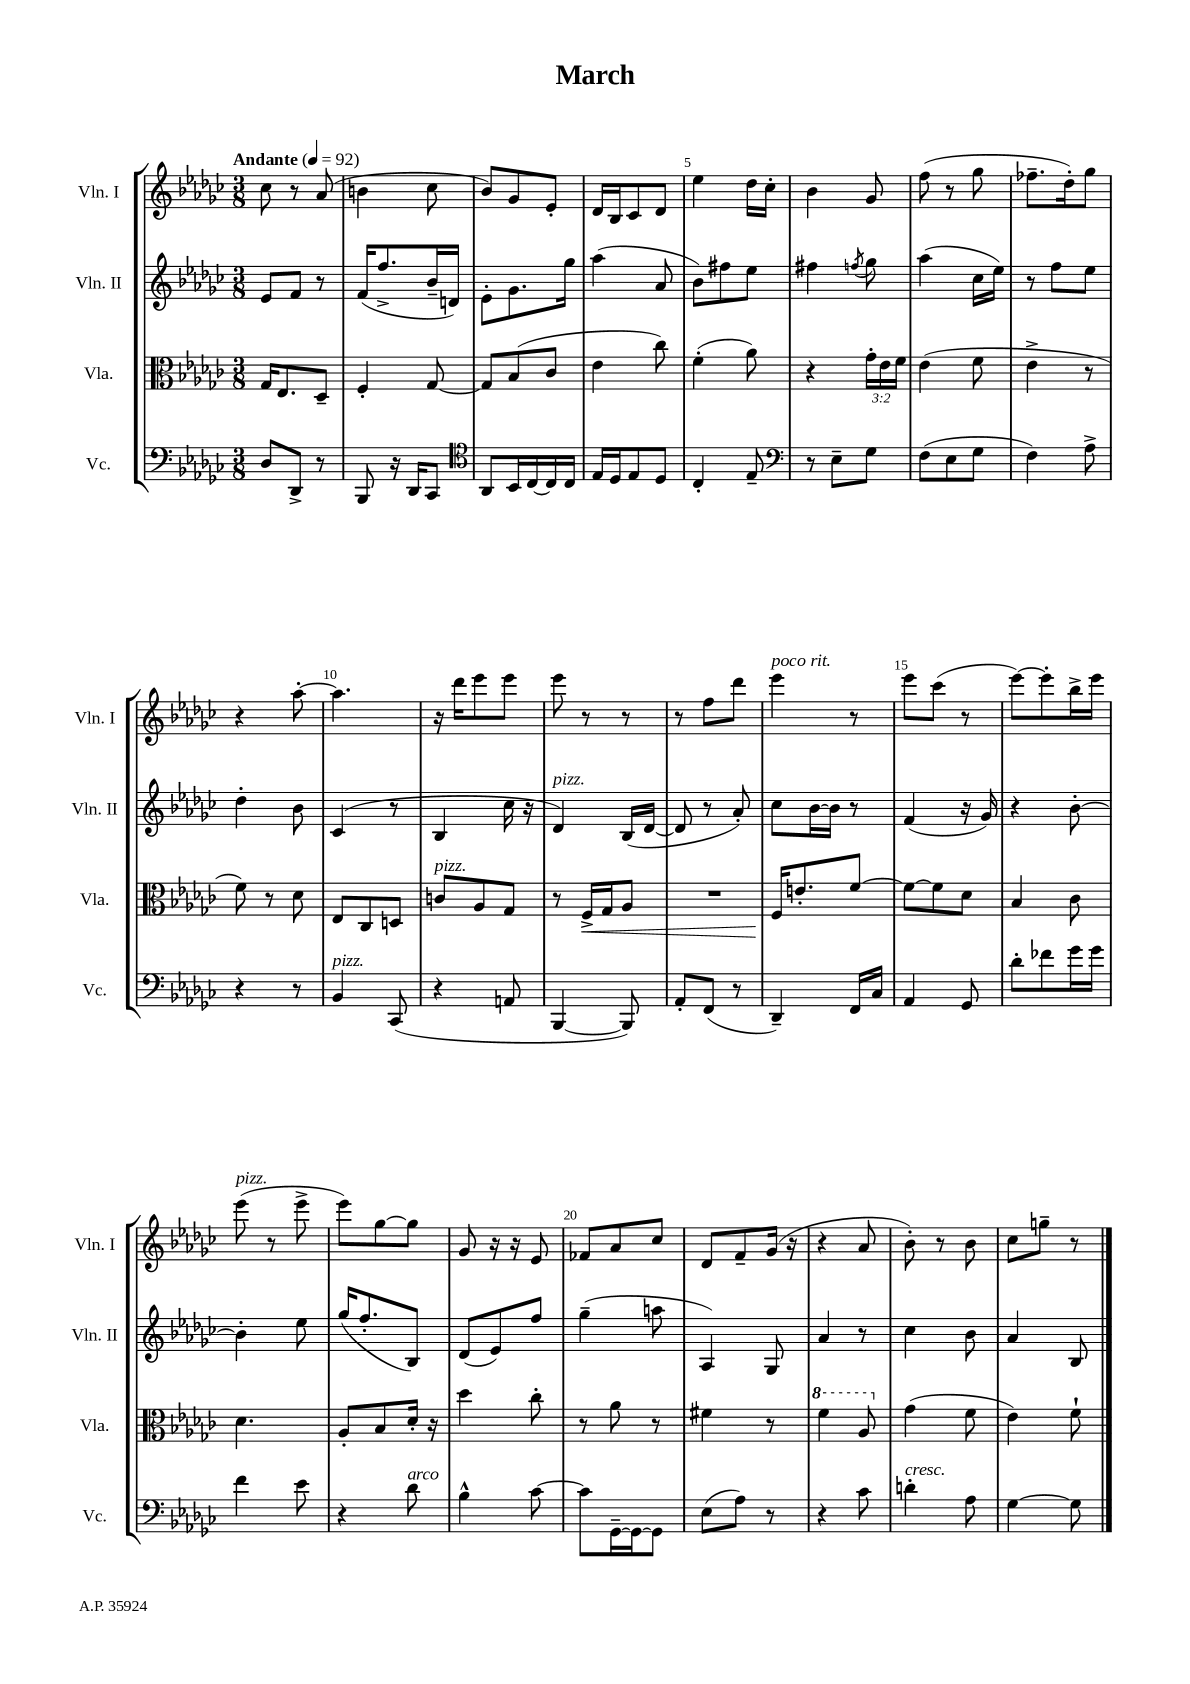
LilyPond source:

\header { title = "March" }
<<
\new StaffGroup <<
\new Staff = "s0" \with { instrumentName = "Vln. I" shortInstrumentName = "Vln. I" } {
    \clef treble \key ges \major \numericTimeSignature \time 3/8 \tempo "Andante" 4 = 92
    ces''8 r8 aes'8( |
    b'4 ces''8 |
    bes'8) ges'8 ees'8-. |
    des'16 bes16 ces'8 des'8 |
    ees''4 des''16 ces''16-. |
    bes'4 ges'8 |
    f''8( r8 ges''8 |
    fes''8.-- des''16-.) ges''8 |
    r4 aes''8~-. |
    aes''4. |
    r16 des'''16 ees'''8 ees'''8 |
    ees'''8 r8 r8 |
    r8 f''8 des'''8 |
    ees'''4^\markup { \italic "poco rit." } r8 |
    ees'''8 ces'''8( r8 |
    ees'''8~) ees'''8-. bes''16-> ees'''16 |
    ees'''8^\markup { \italic "pizz." }( r8 ees'''8-> |
    ees'''8) ges''8~ ges''8 |
    ges'8 r16 r16 ees'8 |
    fes'8 aes'8 ces''8 |
    des'8 f'8-- ges'16( r16 |
    r4 aes'8 |
    bes'8-.) r8 bes'8 |
    ces''8 g''8-- r8 \bar "|." |
}
\new Staff = "s1" \with { instrumentName = "Vln. II" shortInstrumentName = "Vln. II" } {
    \clef treble \key ges \major \numericTimeSignature \time 3/8
    ees'8 f'8 r8 |
    f'16( f''8.-> bes'16-- d'16) |
    ees'8-. ges'8. ges''16 |
    aes''4( aes'8 |
    bes'8) fis''8 ees''8 |
    fis''4 \acciaccatura { f''8 } ges''8 |
    aes''4( ces''16 ees''16) |
    r8 f''8 ees''8 |
    des''4-. bes'8 |
    ces'4( r8 |
    bes4 ces''16 r16 |
    des'4^\markup { \italic "pizz." }) bes16( des'16~ |
    des'8 r8 aes'8-.) |
    ces''8 bes'16~ bes'16 r8 |
    f'4( r16 ges'16) |
    r4 bes'8~-. |
    bes'4-. ees''8 |
    ges''16( f''8.-. bes8) |
    des'8( ees'8) f''8 |
    ges''4--( a''8 |
    aes4) ges8 |
    aes'4 r8 |
    ces''4 bes'8 |
    aes'4 bes8 \bar "|." |
}
\new Staff = "s2" \with { instrumentName = "Vla." shortInstrumentName = "Vla." } {
    \clef alto \key ges \major \numericTimeSignature \time 3/8 \override Staff.TupletNumber.text = #tuplet-number::calc-fraction-text
    ges16 ees8. des8-- |
    f4-. ges8~ |
    ges8 bes8( ces'8 |
    ees'4 ces''8) |
    f'4-.( aes'8) |
    r4 \tuplet 3/2 { ges'16-. ees'16 f'16 } |
    ees'4( f'8 |
    ees'4-> r8 |
    f'8) r8 des'8 |
    ees8 ces8 d8 |
    c'8^\markup { \italic "pizz." } aes8 ges8 |
    r8 f16->\< ges16 aes8 |
    R4. |
    f16\! e'8.-. f'8~ |
    f'8~ f'8 des'8 |
    bes4 ces'8 |
    des'4. |
    aes8-. bes8 des'16-. r16 |
    des''4 ces''8-. |
    r8 aes'8 r8 |
    fis'4 r8 |
    \ottava #1 f''4 aes'8 \ottava #0 |
    ges'4( f'8 |
    ees'4) f'8-! \bar "|." |
}
\new Staff = "s3" \with { instrumentName = "Vc." shortInstrumentName = "Vc." } {
    \clef bass \key ges \major \numericTimeSignature \time 3/8
    des8 des,8-> r8 |
    bes,,8 r16 des,16 ces,8 |
    \clef tenor aes,8 bes,16 ces16~ ces16 ces16 |
    ees16 des16 ees8 des8 |
    ces4-. ees8-- |
    \clef bass r8 ees8-- ges8 |
    f8( ees8 ges8 |
    f4) aes8-> |
    r4 r8 |
    bes,4^\markup { \italic "pizz." } ces,8( |
    r4 a,8 |
    bes,,4~ bes,,8) |
    aes,8-. f,8( r8 |
    des,4--) f,16 ces16 |
    aes,4 ges,8 |
    des'8-. fes'8 ges'16 ges'16 |
    f'4 ees'8 |
    r4 des'8^\markup { \italic "arco" } |
    bes4-^ ces'8~ |
    ces'8 ges,16~-- ges,16~ ges,8 |
    ees8( aes8) r8 |
    r4 ces'8 |
    d'4-.^\markup { \italic "cresc." } aes8 |
    ges4~ ges8 \bar "|." |
}
>>
>>
\layout { \context { \Score \override BarNumber.break-visibility = ##(#f #t #t) barNumberVisibility = #(every-nth-bar-number-visible 5) } }
